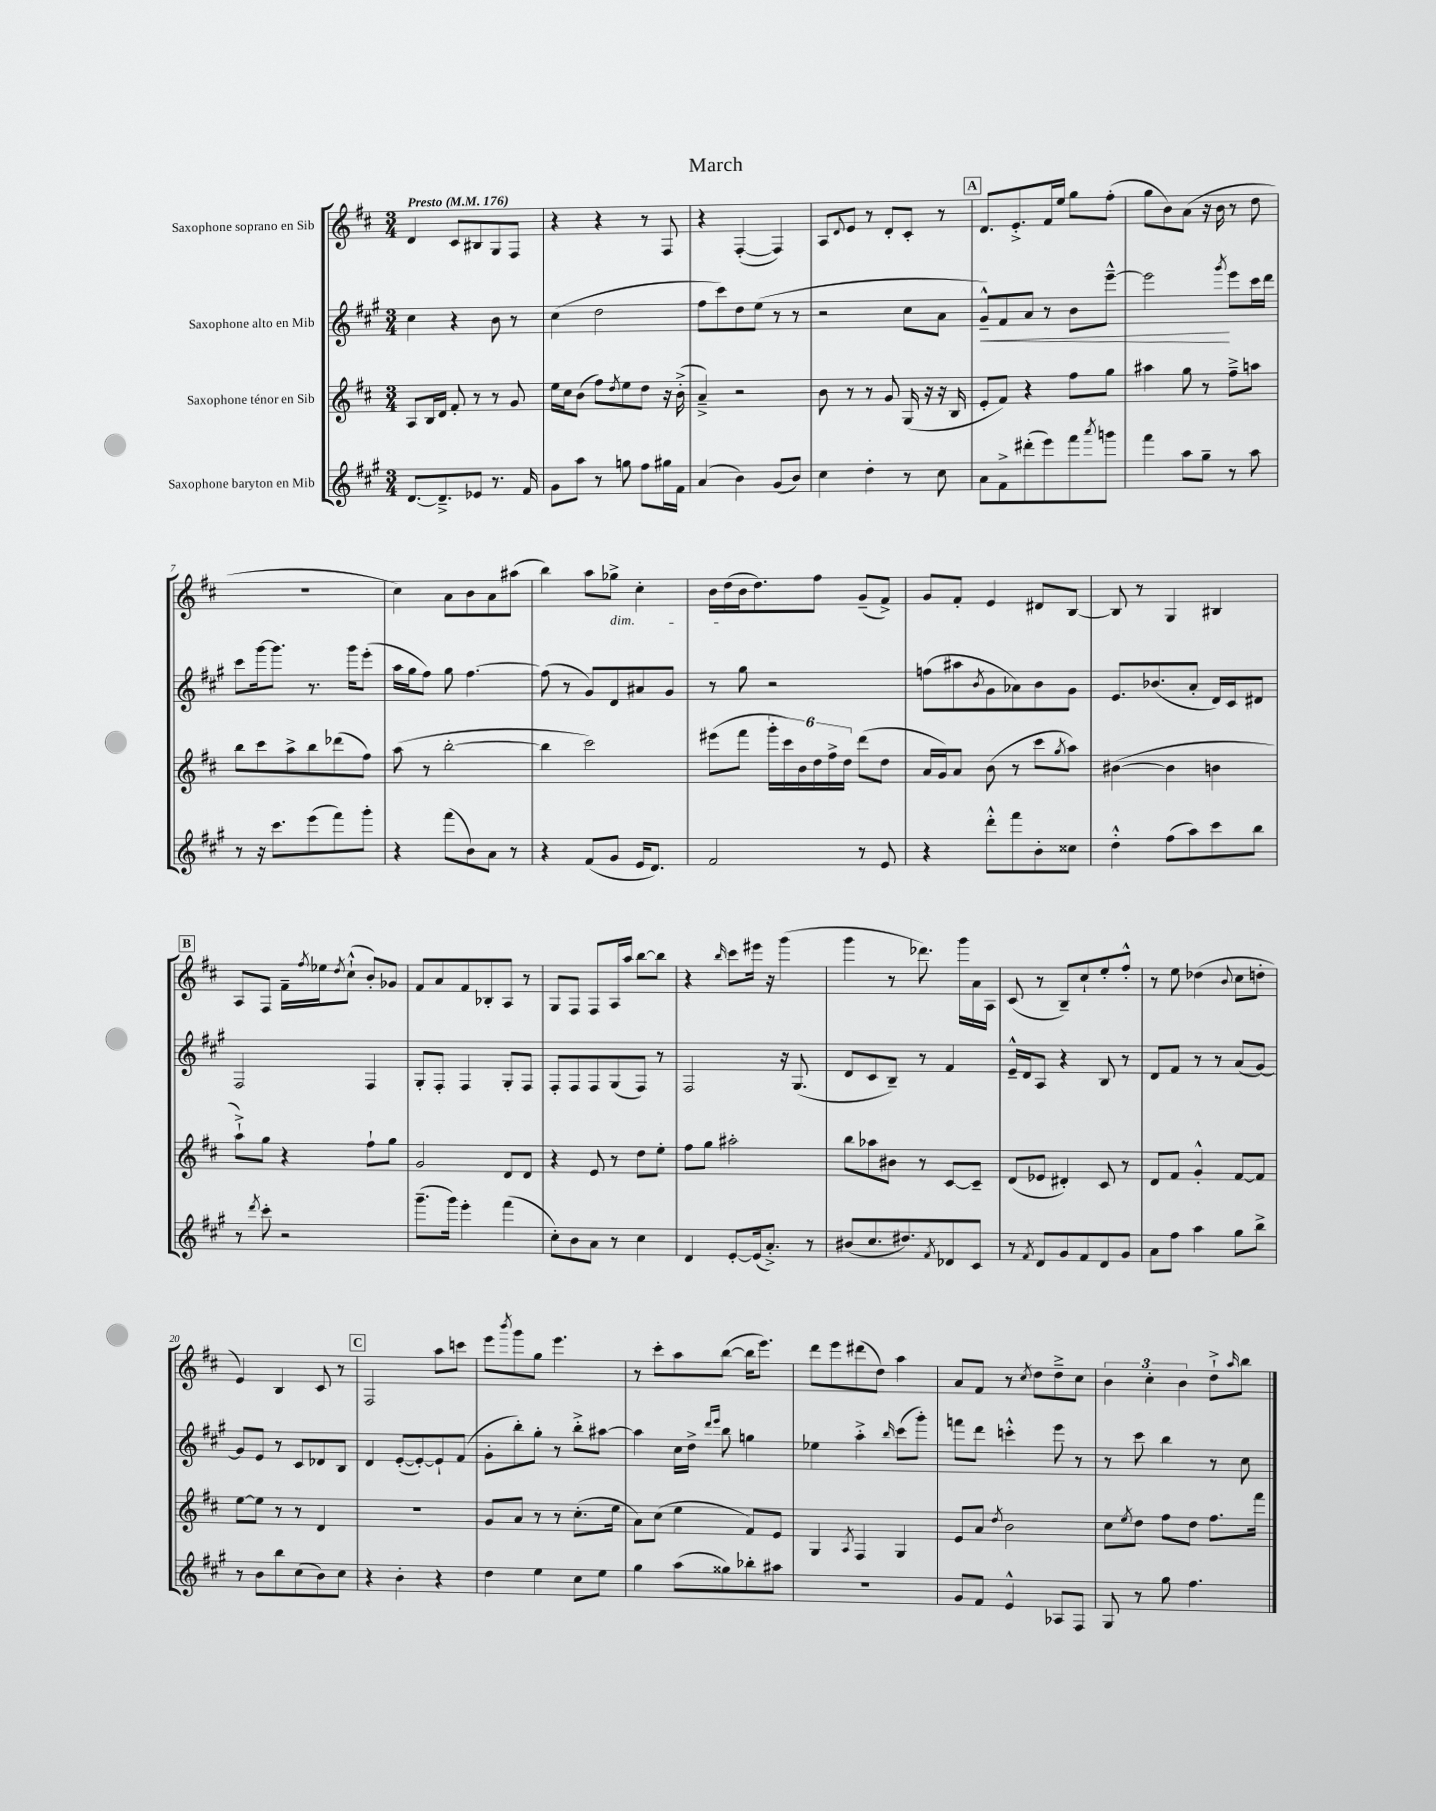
\header { title = "March" }
<<
\new StaffGroup <<
\new Staff = "s0" \with { instrumentName = "Saxophone soprano en Sib" } {
    \clef treble \key d \major \numericTimeSignature \time 3/4 \tempo "Presto" 4 = 176
    d'4 cis'8 bis8 g8 fis8 |
    r4 r4 r8 fis8 |
    r4 fis4~-.( fis4) |
    a8 \appoggiatura { d'8 } e'8 r8 d'8-. cis'8-. r8 |
    \mark \markup { \box "A" } d'8. e'8.-.-> fis'16 e''16 g''8 fis''8-.( |
    g''8 b'8) a'8( r16 b'16 r8 d''8 |
    R2. |
    cis''4) a'8 b'8 a'8 ais''8( |
    b''4) a''8 ges''8->\dim cis''4-. |
    b'16 d''16( b'16\! d''8.) fis''8 g'8--( fis'8->) |
    g'8 fis'8-. e'4 dis'8 b8~ |
    b8 r8 g4 bis4 |
    \mark \markup { \box "B" } a8 fis8 fis'16-- \acciaccatura { fis''8 } ees''16 \acciaccatura { d''8 } cis''8-!-^( b'8-.) ges'8 |
    fis'8 a'8 fis'8 bes8-. a8 r8 |
    g8 fis8 fis8 a16 a''16 b''8~ b''8 |
    r4 \grace { b''16 } cis'''8 eis'''16 r16 g'''4( |
    g'''4 r8 des'''8.) g'''16 a'16 a16 |
    cis'8( r8 b8--) cis''8-! e''8-. fis''8-.-^ |
    r8 e''8 des''4( \appoggiatura { b'8 } cis''8 d''8-. |
    e'4) b4 cis'8 r8 |
    \mark \markup { \box "C" } fis2 a''8 c'''8 |
    e'''8 \acciaccatura { b'''8 } g'''8 g''8 e'''4. |
    r8 cis'''8-. a''8 b''8~( b''16 e'''8.) |
    d'''8 e'''8 dis'''8( d''8) a''4 |
    a'8 fis'8 r8 \acciaccatura { cis''8 } d''8 d''8---> cis''8 |
    \tuplet 3/2 { b'4 cis''4-. b'4 } d''8-!-> \grace { a''16 } b''8 \bar "|." |
}
\new Staff = "s1" \with { instrumentName = "Saxophone alto en Mib" } {
    \clef treble \key a \major \numericTimeSignature \time 3/4
    cis''4 r4 b'8 r8 |
    cis''4( d''2 |
    fis''8 cis'''8) d''8 e''8( r8 r8 |
    r2 cis''8 a'8 |
    \mark \markup { \box "A" } gis'8---^\<) fis'8 a'8 r8 b'8 e'''8~---^ |
    e'''2\! \acciaccatura { gis'''8 } e'''8 cis'''16 d'''16 |
    cis'''8 gis'''16~ gis'''8. r8. gis'''16 e'''8-.( |
    a''16 gis''16 fis''8) gis''8 fis''4.~ |
    fis''8( r8 gis'8) d'8 ais'8 gis'8 |
    r8 gis''8 r2 |
    f''8( ais''8 \acciaccatura { b'8 } gis'8 aes'8) b'8 gis'8 |
    e'8. bes'8.( a'8-. d'16) cis'16 dis'8 |
    \mark \markup { \box "B" } fis2 fis4 |
    gis8-. fis8-. fis4 gis8-. fis8 |
    fis8-. fis8 fis8 gis8( fis8) r8 |
    fis2 r16 gis8.( |
    d'8 cis'8 b8--) r8 fis'4 |
    e'16---^ d'16 a8 r4 b8 r8 |
    d'8 fis'8 r8 r8 a'8( gis'8~) |
    gis'8 e'8 r8 cis'8 des'8 b8 |
    \mark \markup { \box "C" } d'4 e'8~-.( e'8~-.) e'8-! fis'8( |
    gis'8-. b''8-.) gis''8-. r8 b''8-.-> ais''8~ |
    ais''4 cis''16 d''16-> \grace { d'''16 e'''16 } b''8 g''4 |
    ees''4 a''4-.-> \grace { b''16 } cis'''8( gis'''8-.) |
    f'''8 d'''8 c'''4-.-^ e'''8 r8 |
    r8 cis'''8 b''4 r8 cis''8 \bar "|." |
}
\new Staff = "s2" \with { instrumentName = "Saxophone ténor en Sib" } {
    \clef treble \key d \major \numericTimeSignature \time 3/4
    a8 b16 d'16 fis'8-. r8 r8 g'8 |
    e''16 cis''16 b'8( fis''8) \acciaccatura { d''8 } e''8 d''8 r16 b'16-.->( |
    a'4--->) r2 |
    b'8 r8 r8 g'8 g16( r16 r16 b16 |
    \mark \markup { \box "A" } e'8-. fis'8) r4 fis''8 g''8 |
    ais''4 g''8 r8 fis''8---> a''8 |
    b''8 cis'''8 a''8-> b''8 des'''8( fis''8) |
    a''8( r8 b''2~-. |
    b''4 cis'''2) |
    eis'''8( fis'''8 \tuplet 6/4 { g'''16-. cis'''16) b'16 d''16 fis''16-> d''16 } d'''8( d''8 |
    a'16 g'16) a'8 b'8( r8 cis'''8 \acciaccatura { g''8 } a''8) |
    bis'4~( bis'4 b'4 |
    \mark \markup { \box "B" } a''8-!->) g''8 r4 fis''8-! g''8 |
    g'2 d'8 d'8 |
    r4 e'8 r8 d''8 e''8-. |
    fis''8 g''8 ais''2-. |
    b''8 aes''8 bis'8 r8 cis'8~ cis'8-- |
    d'8( ees'8 dis'4-.) cis'8 r8 |
    d'8 fis'8 g'4-.-^ fis'8~ fis'8 |
    e''8~ e''8 r8 r8 d'4 |
    \mark \markup { \box "C" } R2. |
    g'8 a'8 r8 r8 cis''8.-.( e''16 |
    a'8) cis''8( e''4 fis'8) e'8 |
    g4 \acciaccatura { a8 } fis4 g4 |
    e'8 a'8 \acciaccatura { d''8 } b'2 |
    cis''8 \acciaccatura { e''8 } d''8 fis''8 d''8 fis''8. fis'''16 \bar "|." |
}
\new Staff = "s3" \with { instrumentName = "Saxophone baryton en Mib" } {
    \clef treble \key a \major \numericTimeSignature \time 3/4
    d'8.~ d'8.---> ees'8 r8. fis'16 |
    gis'8 a''8 r8 g''8 fis''8 gis''16 fis'16 |
    a'4( b'4) gis'8( b'8) |
    cis''4 d''4-. r8 cis''8 |
    \mark \markup { \box "A" } a'8 fis'8-> dis'''8-.( e'''8) fis'''8 \acciaccatura { a'''8 } g'''8 |
    fis'''4 a''8 gis''8-- r8 a''8 |
    r8 r16 cis'''8. e'''8( fis'''8) gis'''8-. |
    r4 fis'''8( b'8) a'8 r8 |
    r4 fis'8( gis'8 e'16 d'8.) |
    fis'2 r8 e'8 |
    r4 d'''8-.-^ fis'''8 b'8-. cisis''8 |
    d''4-.-^ fis''8( a''8) cis'''8 b''8 |
    \mark \markup { \box "B" } r8 \acciaccatura { d'''8 } cis'''8-. r2 |
    gis'''8.--( gis'''16) e'''4-. fis'''4( |
    cis''8-.) b'8 a'8 r8 cis''4 |
    d'4 e'8~-. e'16( a'8.-.->) r8 |
    bis'8( cis''8. dis''8.) \acciaccatura { fis'8 } des'8 cis'8 |
    r8 \acciaccatura { fis'8 } d'8 gis'8 fis'8 d'8 gis'8 |
    a'8 fis''8 a''4 gis''8 b''8-> |
    r8 b'8 b''8 cis''8( b'8) cis''8 |
    \mark \markup { \box "C" } r4 b'4-. r4 |
    d''4 e''4 cis''8 e''8 |
    gis''4 a''8( gisis''8) bes''8-. ais''8 |
    R2. |
    gis'8 fis'8 e'4-^ aes8 fis8 |
    gis8 r8 gis''8 fis''4. \bar "|." |
}
>>
>>
